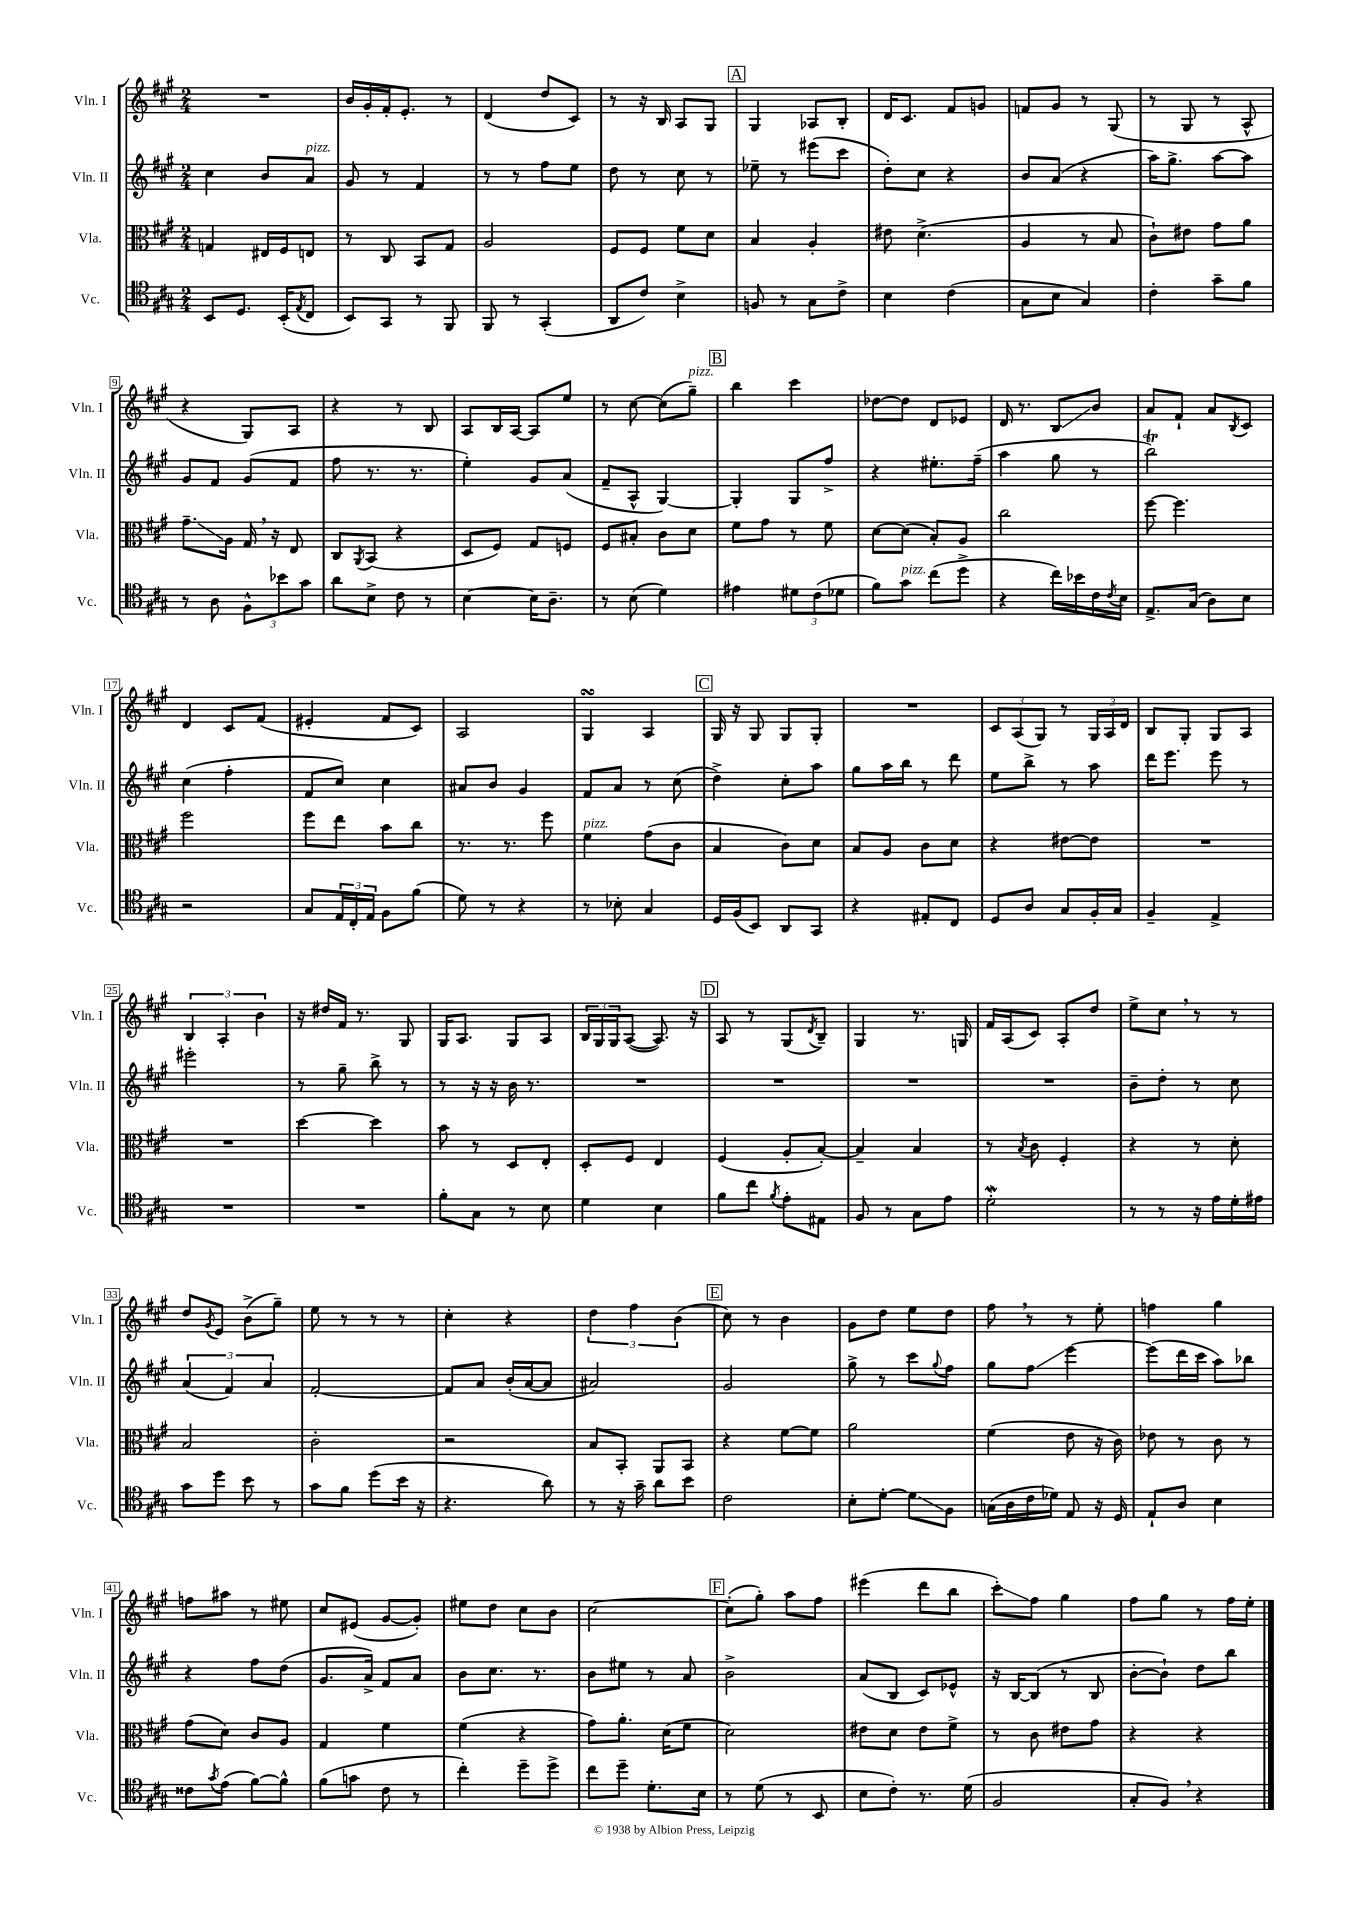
<<
\new StaffGroup <<
\new Staff = "s0" \with { instrumentName = "Vln. I" shortInstrumentName = "Vln. I" } {
    \clef treble \key a \major \numericTimeSignature \time 2/4
    R2 |
    b'16 gis'16-. fis'16-. e'8.-. r8 |
    d'4( d''8 cis'8) |
    r8 r16 b16 a8 gis8 |
    \mark \markup { \box "A" } gis4 aes8 b8-. |
    d'16 cis'8. fis'8 g'8 |
    f'8 gis'8 r8 gis8( |
    r8 gis8 r8 a8-^ |
    r4 gis8) a8 |
    r4 r8 b8 |
    a8 b16 a16~ a8 e''8 |
    r8 cis''8~ cis''8( gis''8--^\markup { \italic "pizz." }) |
    \mark \markup { \box "B" } b''4 cis'''4 |
    des''8~ des''8 d'8 ees'8 |
    d'16 r8. b8\glissando b'8 |
    a'8 fis'8-! a'8 \acciaccatura { b8 } cis'8 |
    d'4 cis'8 fis'8( |
    eis'4-. fis'8 cis'8) |
    a2 |
    gis4\turn a4 |
    \mark \markup { \box "C" } gis16 r16 gis8 gis8 gis8-. |
    R2 |
    \tuplet 3/2 { cis'8 a8( gis8) } r8 \tuplet 3/2 { gis16 a16 d'16 } |
    b8 gis8-. gis8 a8 |
    \tuplet 3/2 { b4 a4-. b'4 } |
    r16 dis''16 fis'16 r8. gis8 |
    gis16 a8. gis8 a8 |
    \tuplet 3/2 { b16 gis16 gis16 } a8~( a8.) r16 |
    \mark \markup { \box "D" } a8 r8 gis8( \acciaccatura { d'8 } b8--) |
    gis4 r8. g16 |
    fis'16 a16( cis'8) a8-. d''8 |
    e''8-> cis''8 \breathe r8 r8 |
    d''8 \acciaccatura { gis'8 } e'8 b'8->( gis''8--) |
    e''8 r8 r8 r8 |
    cis''4-. r4 |
    \tuplet 3/2 { d''4 fis''4 b'4( } |
    \mark \markup { \box "E" } cis''8) r8 b'4 |
    gis'8 d''8 e''8 d''8 |
    fis''8 \breathe r8 r8 e''8-. |
    f''4 gis''4 |
    f''8 ais''8 r8 eis''8 |
    cis''8 eis'8( gis'8~ gis'8-.) |
    eis''8 d''8 cis''8 b'8 |
    cis''2~ |
    \mark \markup { \box "F" } cis''8-.( gis''8-.) a''8 fis''8 |
    eis'''4( d'''8 b''8 |
    cis'''8-.\glissando) fis''8 gis''4 |
    fis''8 gis''8 r8 fis''16 e''16-. \bar "|." |
}
\new Staff = "s1" \with { instrumentName = "Vln. II" shortInstrumentName = "Vln. II" } {
    \clef treble \key a \major \numericTimeSignature \time 2/4
    cis''4 b'8 a'8^\markup { \italic "pizz." } |
    gis'8 r8 fis'4 |
    r8 r8 fis''8 e''8 |
    d''8 r8 cis''8 r8 |
    \mark \markup { \box "A" } ees''8-- r8 eis'''8( cis'''8 |
    d''8-.) cis''8 r4 |
    b'8 a'8( r4 |
    a''16) gis''8.-> a''8~ a''8 |
    gis'8 fis'8 gis'8( fis'8 |
    fis''8 r8. r8. |
    e''4-.) gis'8 a'8( |
    fis'8-- a8-^ gis4~) |
    \mark \markup { \box "B" } gis4-. gis8 fis''8-> |
    r4 eis''8.-. fis''16--( |
    a''4 gis''8 r8 |
    b''2\trill) |
    cis''4( fis''4-. |
    fis'8 cis''8) cis''4 |
    ais'8 b'8 gis'4 |
    fis'8 a'8 r8 cis''8( |
    \mark \markup { \box "C" } d''4->) cis''8-. a''8 |
    gis''8 a''16 b''16 r8 d'''8 |
    e''8 b''8-> r8 a''8 |
    d'''16 e'''8. e'''8 r8 |
    eis'''2-. |
    r8 gis''8-- b''8-> r8 |
    r8 r16 r16 b'16 r8. |
    R2 |
    \mark \markup { \box "D" } R2 |
    R2 |
    R2 |
    b'8-- d''8-. r8 cis''8 |
    \tuplet 3/2 { a'4( fis'4) a'4 } |
    fis'2~-. |
    fis'8 a'8 b'16-.( a'16~ a'8 |
    ais'2) |
    \mark \markup { \box "E" } gis'2 |
    gis''8-> r8 cis'''8 \appoggiatura { gis''8 } fis''8 |
    gis''8 fis''8\glissando e'''4~ |
    e'''8( d'''16 cis'''16 a''8) bes''8 |
    r4 fis''8 d''8( |
    gis'8. a'16->) fis'8 a'8 |
    b'8 cis''8. r8. |
    b'8 eis''8 r8 a'8 |
    \mark \markup { \box "F" } b'2-> |
    a'8( b8 cis'8) ees'8-^ |
    r16 b16~ b8( r8 b8 |
    b'8~-. b'8-!) d''8 b''8 \bar "|." |
}
\new Staff = "s2" \with { instrumentName = "Vla." shortInstrumentName = "Vla." } {
    \clef alto \key a \major \numericTimeSignature \time 2/4
    g4 eis16 fis16 e8 |
    r8 cis8 b,8 gis8 |
    a2 |
    fis8 fis8 fis'8 d'8 |
    \mark \markup { \box "A" } b4 a4-. |
    eis'8 d'4.->( |
    a4 r8 b8 |
    cis'8-!) eis'8 gis'8 a'8 |
    gis'8.--\glissando a16 gis16 \breathe r16 e8 |
    cis8 \acciaccatura { a,8 } b,8( r4 |
    d8 fis8) gis8 f8 |
    fis8 bis8-. cis'8 d'8 |
    \mark \markup { \box "B" } fis'8 gis'8 r8 fis'8 |
    d'8~ d'8( b8-.) a8 |
    cis''2 |
    fis''8~ fis''4. |
    fis''2 |
    fis''8 e''8 b'8 cis''8 |
    r8. r8. fis''8 |
    fis'4^\markup { \italic "pizz." } gis'8( cis'8 |
    \mark \markup { \box "C" } b4 cis'8) d'8 |
    b8 a8 cis'8 d'8 |
    r4 eis'8~ eis'8 |
    R2 |
    R2 |
    d''4~ d''4 |
    b'8 r8 d8 e8-. |
    d8-. fis8 e4 |
    \mark \markup { \box "D" } fis4( a8-. b8~-.) |
    b4-- b4 |
    r8 \acciaccatura { b8 } cis'8 fis4-. |
    r4 r8 d'8-. |
    b2 |
    cis'2-. |
    r2 |
    b8 b,8-. a,8 b,8 |
    \mark \markup { \box "E" } r4 fis'8~ fis'8 |
    a'2 |
    fis'4( e'8 r16 cis'16) |
    ees'8 r8 cis'8 r8 |
    gis'8( d'8) cis'8 a8 |
    gis4 fis'4 |
    fis'4( r4 |
    gis'8) a'8.-. d'16( fis'8 |
    \mark \markup { \box "F" } d'2) |
    eis'8 d'8 eis'8 fis'8-> |
    r8 cis'8 eis'8 gis'8 |
    r4 r4 \bar "|." |
}
\new Staff = "s3" \with { instrumentName = "Vc." shortInstrumentName = "Vc." } {
    \clef tenor \key a \major \numericTimeSignature \time 2/4
    b,8 d8. b,16-.( \acciaccatura { e8 } cis8 |
    b,8) gis,8 r8 fis,8 |
    fis,8 r8 gis,4-.( |
    a,8 cis'8) b4-> |
    \mark \markup { \box "A" } f8 r8 gis8 cis'8-> |
    b4 cis'4( |
    gis8 b8 gis4) |
    cis'4-. gis'8-- fis'8 |
    r8 a8 \tuplet 3/2 { fis8-^ bes'8 gis'8 } |
    a'8 b8-> cis'8 r8 |
    b4~ b16 a8.-- |
    r8 b8( d'4) |
    \mark \markup { \box "B" } eis'4 \tuplet 3/2 { dis'8 cis'8( des'8 } |
    fis'8) gis'8^\markup { \italic "pizz." } cis''8( d''8-> |
    r4 cis''16) bes'16 cis'16 \acciaccatura { cis'8 } b16 |
    e8.-> gis16( a8) b8 |
    r2 |
    gis8 \tuplet 3/2 { e16 cis16-. e16 } fis8 fis'8( |
    d'8) r8 r4 |
    r8 bes8-. gis4 |
    \mark \markup { \box "C" } d16 fis16( b,8) a,8 gis,8 |
    r4 eis8-. cis8 |
    d8 a8 gis8 fis16-. gis16 |
    fis4-- e4-> |
    R2 |
    R2 |
    fis'8-. gis8 r8 b8 |
    d'4 b4 |
    \mark \markup { \box "D" } fis'8 cis''8 \acciaccatura { fis'8 } e'8-. eis8 |
    fis8 r8 gis8 e'8 |
    d'2-.\mordent |
    r8 r8 r16 e'16 d'16-. eis'16 |
    gis'8 d''8 b'8 r8 |
    gis'8 fis'8 d''8( b'16 r16 |
    r4. a'8) |
    r8 r16 gis'16-- a'8 b'8 |
    \mark \markup { \box "E" } cis'2 |
    b8-. d'8~-. d'8\glissando fis8 |
    g16( a16 cis'16 des'16) e8 r16 d16 |
    e8-! a8 b4 |
    cisis'8 \acciaccatura { gis'8 } e'8( fis'8~) fis'8-^ |
    fis'8( g'8 cis'8 r8 |
    cis''4-.) d''8-- d''8-> |
    cis''8 d''8-- d'8.-. b16 |
    \mark \markup { \box "F" } r8 d'8( r8 b,8 |
    b8 cis'8-.) r8. d'16( |
    fis2 |
    gis8-. fis8) \breathe r4 \bar "|." |
}
>>
>>
\layout { \context { \Score \override BarNumber.stencil = #(make-stencil-boxer 0.1 0.3 ly:text-interface::print) } }
